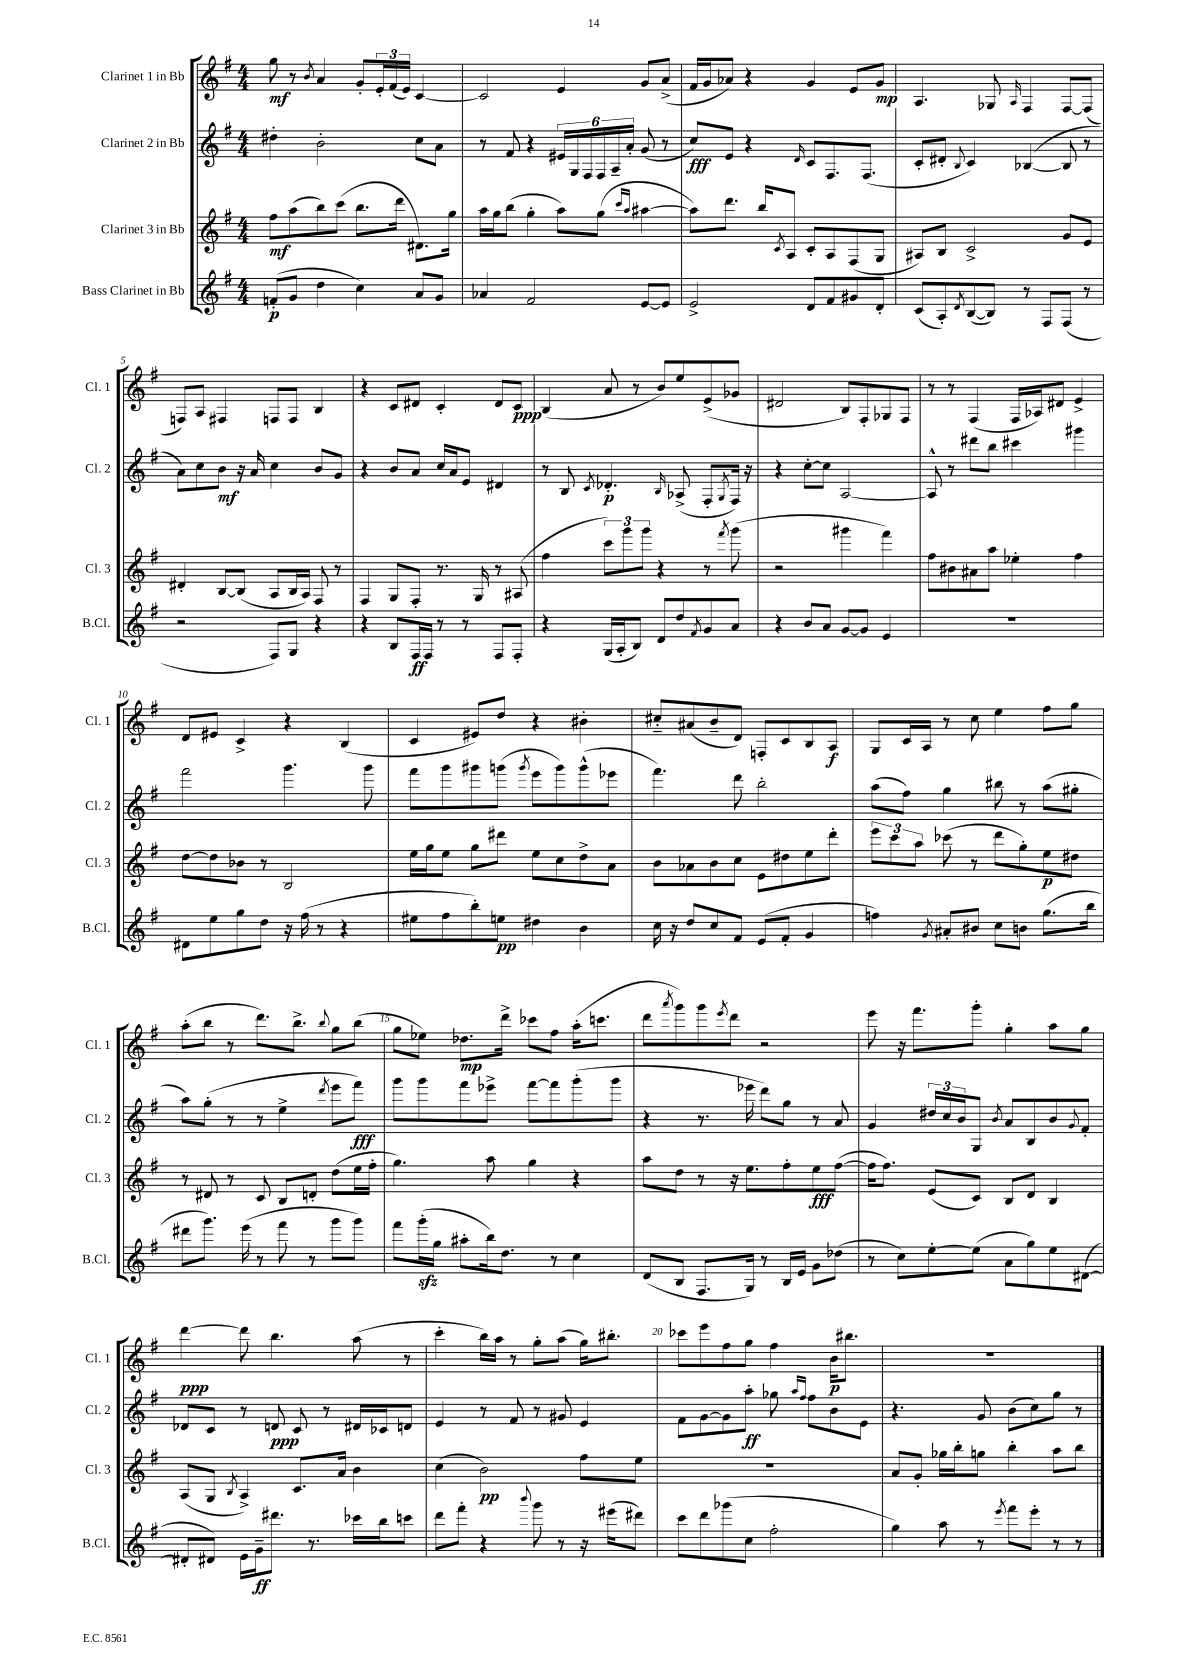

**kern	**kern	**kern	**kern
*staff4	*staff3	*staff2	*staff1
*clefG2	*clefG2	*clefG2	*clefG2
*k[f#]	*k[f#]	*k[f#]	*k[f#]
*M4/4	*M4/4	*M4/4	*M4/4
(8f'/L	8ff#\L	4dd#'\	8gg\
8g/J	(8aa\	.	8r
.	.	.	8qb/
4dd\	8bb\)	2b'\	4a/
.	(8ccc\J	.	.
4cc\)	8.bb\L	.	8g'/L
.	.	.	24e'/L
.	.	.	(24f#/
.	16ddd\Jk	.	.
.	.	.	24e/JJ)
8a/L	8.d#\L)	8cc\L	[4c/
8g/J	.	8a\J	.
.	16gg\Jk	.	.
=	=	=	=
4a-/	16aa\LL	8r	2c/]
.	16gg\J	.	.
.	(8bb\J	8f#/	.
2f#/	4gg'\	4r	.
.	8aa\L)	24e#/LL	4e/
.	.	24G/	.
.	.	24F#/	.
.	(8gg\J	24F#/	.
.	.	24A~/	.
.	.	24a'/JJ	.
.	16qqccc/LL	.	.
.	16qqaa/JJ	.	.
[8e/L	[4aa#\	(8g/	8g/L
8e/]J	.	8r	(8a^/J
=	=	=	=
2e^/	8aa#\]L)	8cc/L)	16f#/LL
.	.	.	16g/J
.	8.ddd\J	8e/J	8a-/J)
.	.	4r	4r
.	16bb/LK	.	.
.	8qc/	.	.
.	8A/J	.	.
.	.	16qqd/	.
8d/L	8c'/L	8c/L	4g/
8f#/	8A/	8.F#/	.
8g#/	(8F#/	.	8e/L
.	.	(8.F#/J	.
8d'/J	8G/J	.	8g/J
=	=	=	=
(8c/L	8A#/L)	8c'/L	4.A/
8A'/)	8B/J	8d#'/J	.
8qd/	.	8qqB/	.
([8B/	2c^/	4c/)	.
8B/]J)	.	.	8G-/
.	.	.	16qqA/
8r	.	([4B-/	4F#/
8F#/L	.	.	.
(8F#/J	8g/L	8B-/]	[8F#/L
8r	8e/J	8r	(8F#/]J
=	=	=	=
2r	4d#'/	8a\L)	8F/L)
.	.	8cc\	8A/J
.	[8B/L	8b\J	4F#/
.	(8B/]J	16r	.
.	.	16a/	.
8F#/L)	8A/L	4cc\	8F/L
8G/J	16B/L	.	8F/J
.	16A/JJ)	.	.
4r	8F#/	8b/L	4B/
.	8r	8g/J	.
=	=	=	=
4r	4F#/	4r	4r
8B/L	8G/L	8b/L	8c/L
16F#/L	8F#'/J	8a/J	8d#/J
16F#/JJ	.	.	.
8r	8.r	16cc/LL	4c'/
.	.	16a/J	.
8r	.	8e/J	.
.	16G/	.	.
8F#/L	8r	4d#/	8d#/L
8F#'/J	(8A#/	.	8c/J
=	=	=	=
4r	4ff#\	8r	(4B/
.	.	8B/	.
.	.	8qc/	.
(16G/LL	12ccc\L)	4.d-'/	8a/
16A'/J	.	.	.
.	12ggg\	.	.
8B/J)	.	.	8r
.	12ggg\J	.	.
8d/L	4r	.	8b/L)
.	.	16qqB/	.
8dd/	.	(8A-^/	8ee/
8qf#/	.	.	.
8g/	8r	8F#'/L	(8e^/
.	8qfff#/	8qG/	.
8a/J	(8ggg\	16F#/Jk)	8g-/J
.	.	16r	.
=	=	=	=
4r	2r	4r	2d#/
8b/L	.	[8cc'\L	.
8a/J	.	8cc\]J	.
[8g/L	4ggg#\	[2A/	8B/L)
8g/]J	.	.	8F#'/
4e/	4fff#\)	.	8G-/
.	.	.	8F#/J
=	=	=	=
1r	8ff#\L	8A^^/]	8r
.	8b#\	8r	8r
.	8a#\	8ddd#\L	(4F#/
.	8aa\J	8bb\J	.
.	4ee-'\	4ccc#\	16F#/LL
.	.	.	16A-/J)
.	.	.	8d#/J
.	4ff#\	4ggg#\	4e^/
=	=	=	=
8d#\L	[8dd\L	2fff#\	8d/L
8ee\	8dd\]	.	8e#/J
8gg\	8b-\J	.	4c^/
8dd\J	8r	.	.
16r	2B/	4.ggg\	4r
(16ff#\	.	.	.
8r	.	.	.
4r	.	.	(4B/
.	.	8ggg\	.
=	=	=	=
8ee#\L	16ee\LL	8fff#\L	4c/
.	16gg\J	.	.
8ff#\	8ee\J	8ggg\	.
8bb'\)	8gg\L	8ggg#\	8e#/L)
8ee\J	8ddd#\J	(8ggg\J	8dd/J
.	.	8qggg/	.
4dd#\	8ee\L	8eee\L	4r
.	8cc\	8ggg\)	.
4b\	8dd^\	(8ggg^^\	4b#'\
.	8a\J	8eee-\J	.
=	=	=	=
16cc\	8b\L	4.fff#\)	8cc#'~/L
16r	.	.	.
8dd/L	8a-\	.	(8a#/
8cc/	8b\	.	8b~/
8f#/J	8cc\J	8ddd\	8d/J)
(8e/L	8e\L	2bb'\	8F'/L
8f#'/J	8dd#\	.	8c/
4g/	8ee\	.	8B/
.	8ddd'\J	.	8A/J
=	=	=	=
4ff\)	12eee\L	(8aa\L	8G/L
.	12ccc\	.	.
.	.	8ff#\J)	16c/L
.	12aa\J	.	.
.	.	.	16A/JJ
8qg/	.	.	.
8a#'/L	(8ccc-\	4gg\	8r
8b#/J	8r	.	8cc\
8cc\L	8ddd\L	8bb#\	4ee\
8b\J	8gg'\)	8r	.
(8.gg\L	8ee\	(8aa\L	8ff#\L
.	8dd#\J	8gg#'\J	8gg\J
16bb\Jk	.	.	.
=	=	=	=
8ddd#\L	8r	8aa\L)	(8aa'\L
8.ggg\J)	8d#/	(8gg'\J	8bb\J
.	8r	8r	8r
(16eee\	.	.	.
8r	8c/	8r	8.ddd\L)
8fff#\	8B/L	4ee^\	.
.	.	.	8.bb^\J
8r	8d'/J	.	.
.	.	8qddd/	8qqbb/
8ggg\L	(8dd\L	8eee\L	8gg\L
8ggg\J)	16ee\L	8fff#\J)	(8bb\J
.	16ff#'\JJ	.	.
=	=	=	=
8fff#\L	4.gg\)	8ggg\L	8gg\L
(16ggg'\L	.	8ggg\	8ee-\J)
16gg\JJ	.	.	.
8aa#'\L	.	8fff#\	8.dd-\L
16bb\k)	8aa\	8eee-^\J	.
8.dd\J	.	.	16ddd^\Jk
.	4gg\	[8fff#\L	8ccc-\L
8r	.	8fff#\]	8ff#\J
4cc\	4r	(8ggg'\	(16aa'\LK
.	.	.	8.ccc\J
.	.	8ggg\J	.
=	=	=	=
(8d/L	8aa\L	4r	8ddd\L
.	.	.	8qaaa/
8B/J	8dd\J	.	8ggg\)
8.F#/L	8r	8.r	8ggg\
.	.	.	8qeee/
.	16r	.	8ddd\J
16G/Jk)	8.ee\L	16eee-\	.
8r	.	8ddd\L)	2r
16B/LL	8ff#'\	8gg\J	.
16e/JJ	.	.	.
8g\L	8ee\	8r	.
(8dd-\J	([8ff#\J	8a/	.
=	=	=	=
8r	16ff#\]LK	4g/	8eee\
.	8.ff#\J)	.	.
8cc\L)	.	.	16r
.	.	.	8.fff#\L
[8ee'\	(8e/L	24dd#/LL	.
.	.	24cc/	.
.	.	24b/J	.
(8ee\]J	8c/J)	8G/J	8ggg'\J
.	.	8qb/	.
8a\L	8B/L	8a/L	4gg'\
8gg\)	8d/J	8B/	.
8ee\	4B/	8b/	8aa\L
.	.	8qqg/	.
([8d#\J	.	8f#'/J	8gg\J
=	=	=	=
8d#'/]L	(8A/L	8d-/L	[4ddd\
8d#/J)	8G/J	8c/J	.
.	8qB/	.	.
16e\LL	4A^/)	8r	8ddd\]
16g~\J	.	.	.
8.ddd#\J	.	8d/	4.bb\
.	8.c/L	8c/	.
8.r	.	.	.
.	.	8r	.
.	16a/Jk	.	.
16ccc-\LL	4b\	16d#/LL	(8aa\
16bb\J	.	16c-/J	.
8ccc\J	.	8d/J	8r
=	=	=	=
8ddd\L	(4cc\	4e/	4ccc'\
8fff#'\J	.	.	.
4r	2b\)	8r	16bb\LL)
.	.	.	16aa\JJ
.	.	8f#/	8r
8qqbbb/	.	.	.
8ggg\	.	8r	8gg'\L
8r	.	8g#/	(8aa\J
16r	8ff#\L	4e/	16gg\LK)
(16eee#\LK	.	.	8.bb#'\J
8ddd#\J)	8ee\J	.	.
=	=	=	=
8ccc\L	1r	8f#\L	8ccc-\L
8ddd\	.	[8g\	8eee\
(8ggg-\	.	8g\]	8ff#\
8cc\J	.	8aa'\J	8gg\J
2ff#'\	.	8gg-\	4ff#\
.	.	16qqaa/LL	.
.	.	16qqff#/JJ	.
.	.	8ff#\L	.
.	.	8b\	16b\LK
.	.	.	8.bb#\J
.	.	8e\J	.
=	=	=	=
4gg\)	8a/L	4.r	1r
.	8g'/J	.	.
8aa\	16gg-\LL	.	.
.	16bb'\J	.	.
8r	8gg\J	8g/	.
8qeee/	.	.	.
8fff#\L	4bb'\	(8b\L	.
8eee'\J	.	8cc\)	.
8r	8aa\L	8gg\J	.
8r	8bb\J	8r	.
==	==	==	==
*-	*-	*-	*-
